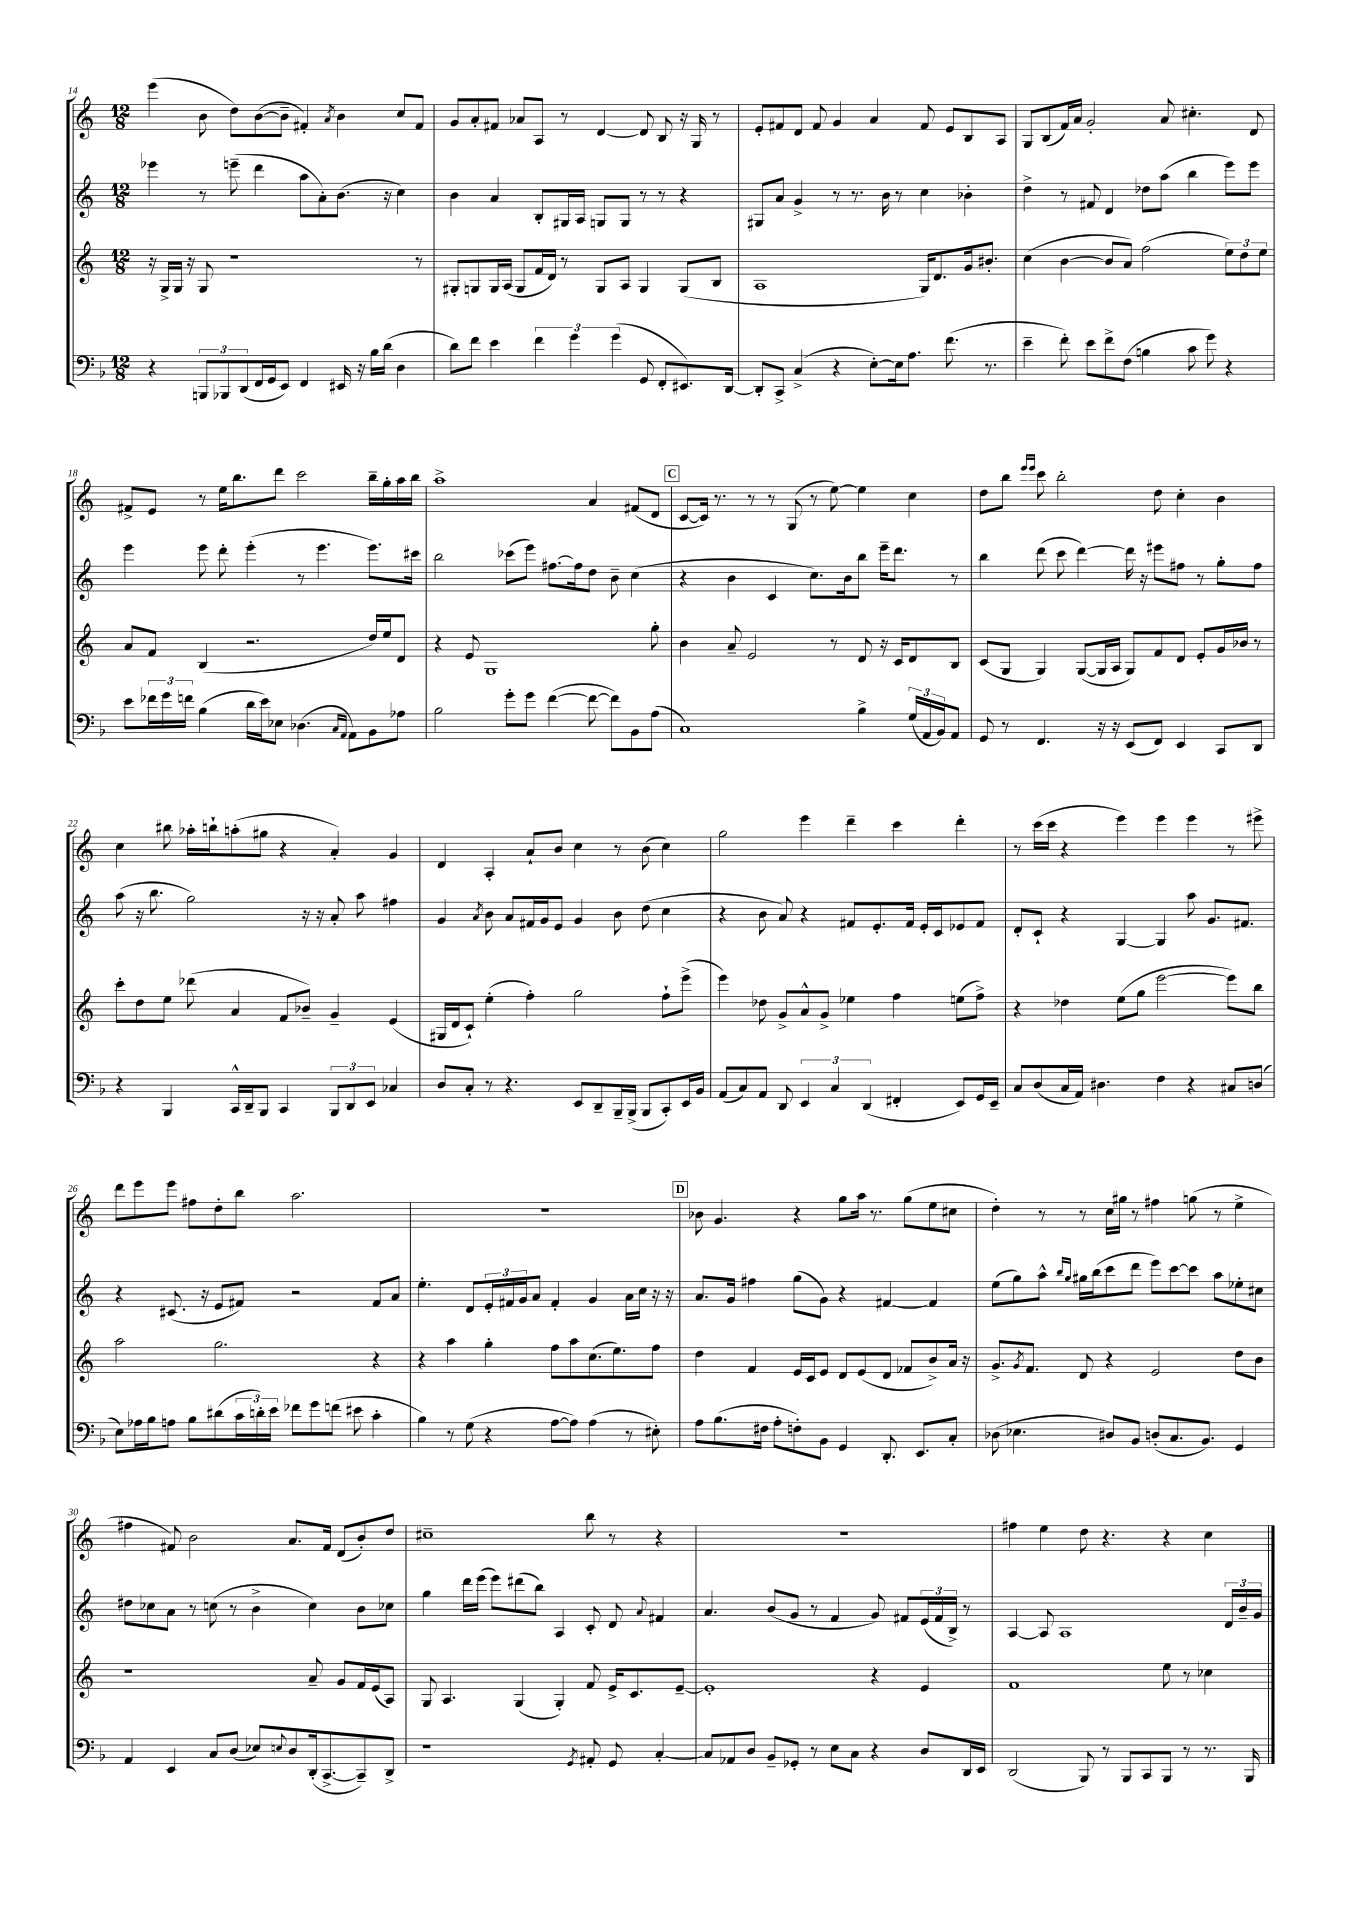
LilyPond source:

<<
\new StaffGroup <<
\new Staff = "s0" {
    \clef treble \key c \major \numericTimeSignature \time 12/8
    e'''4( b'8 d''8) b'8~( b'8-- fis'4-.) \acciaccatura { a'8 } b'4 c''8 fis'8 |
    g'8 a'8-. fis'8 aes'8 a8 r8 d'4~ d'8 b8 r16 g16 r8 |
    e'8-. fis'8 d'8 fis'8 g'4 a'4 fis'8 e'8 b8 a8 |
    g8 b8( f'16) a'16 g'2-. a'8 cis''4.-. d'8 |
    fis'8-> e'8 r8 e''16 b''8. d'''8 c'''2 b''16-- g''16-. a''16 b''16 |
    a''1-> a'4 fis'8( d'8 |
    \mark \markup { \box "C" } c'8~ c'16) r8. r8 r8 g8( r8 e''8~) e''4 c''4 |
    d''8 b''8 \grace { e'''16 e'''16 } c'''8 b''2-. d''8 c''4-. b'4 |
    c''4 bis''8 aes''16-. b''16-! a''8-.( gis''8 r4 a'4-.) g'4 |
    d'4 a4-. a'8-! b'8 c''4 r8 b'8( c''4) |
    g''2 e'''4 d'''4-- c'''4 d'''4-. |
    r8 c'''16( c'''16 r4 e'''4) e'''4 e'''4 r8 eis'''8-> |
    d'''8 e'''8 e'''8 fis''8 d''8-. b''8 a''2. |
    R1. |
    \mark \markup { \box "D" } bes'8 g'4. r4 g''8 a''16 r8. g''8( e''8 cis''8 |
    d''4-.) r8 r8 c''16 gis''16 r8 fis''4 g''8( r8 e''4-> |
    fis''4 fis'8) b'2 a'8. fis'16 d'8( b'8-.) d''8 |
    cis''1-- b''8 r8 r4 |
    R1. |
    fis''4 e''4 d''8 r4. r4 c''4 \bar "|." |
}
\new Staff = "s1" {
    \clef treble \key c \major \numericTimeSignature \time 12/8
    ees'''4 r8 e'''8--( d'''4 a''8 a'8-.) b'8.( r16 c''4) |
    b'4 a'4 b8-. gis16 a16 g8 g8 r8 r8 r4 |
    gis8 a'8 g'4-> r8 r8. b'16 r8 c''4 bes'4-. |
    d''4-> r8 fis'8 d'4 des''8 a''8( b''4 e'''8) e'''8 |
    e'''4 e'''8 d'''8-. e'''4-.( r8 e'''4. e'''8.) cis'''16 |
    b''2 ces'''8( e'''8) fis''8.~ fis''16 d''8 b'8-- c''4( |
    \mark \markup { \box "C" } r4 b'4 c'4 c''8.) b'16 b''8 e'''16-- d'''8. r8 |
    b''4 d'''8( c'''8 d'''4~) d'''16 r16 eis'''8 fis''8 r8 g''8-. fis''8 |
    a''8( r16 b''8. g''2) r16 r16 a'8-. a''8 fis''4 |
    g'4 \acciaccatura { a'8 } b'8 a'8 fis'16 g'16 e'8 g'4 b'8 d''8( c''4 |
    r4 b'8 a'8) r4 fis'8 e'8.-. fis'16 e'16-. c'16 ees'8 fis'8 |
    d'8-. c'8-! r4 g4~ g4 a''8 g'8. fis'8. |
    r4 cis'8.( r16 e'8 fis'8) r2 fis'8 a'8 |
    e''4.-. d'8 \tuplet 3/2 { e'16-. fis'16 g'16 } a'8 fis'4-. g'4 a'16 c''16 r16 r16 |
    \mark \markup { \box "D" } a'8. g'16 fis''4 g''8( g'8) r4 fis'4~ fis'4 |
    e''8( g''8) a''8-^ \grace { b''16 g''16 } gis''16 b''16( c'''8 d'''8 e'''8) c'''8~ c'''8 a''8 ees''8-. cis''8 |
    dis''8 ces''8 a'8 r8 c''8( r8 b'4-> c''4) b'8 ces''8 |
    g''4 d'''16 e'''16( e'''8) dis'''8( b''8) a4 c'8-. d'8 \appoggiatura { a'8 } fis'4 |
    a'4. b'8( g'8 r8 f'4 g'8) fis'8 \tuplet 3/2 { e'16( fis'16 b16->) } r8 |
    a4~ a8 a1 \tuplet 3/2 { d'16 b'16-- g'16 } \bar "|." |
}
\new Staff = "s2" {
    \clef treble \key c \major \numericTimeSignature \time 12/8
    r16 g16-> g16 r16 g8 r1 r8 |
    gis8-. g8 g16 a16( g8 f'16 d'16) r8 g8 a8 g4 g8( b8 |
    a1 g16) d'8. g'16 bis'8.-. |
    c''4( b'4~ b'8 a'8) f''2( \tuplet 3/2 { e''8) d''8 e''8 } |
    a'8 f'8 b4( r2. d''16) e''16 d'8 |
    r4 e'8 g1 g''8-. |
    \mark \markup { \box "C" } b'4 a'8-- e'2 r8 d'8 r16 c'16 d'8 b8 |
    c'8( g8 g4) g8~( g16 a16 g8) f'8 d'8 e'8-. g'16 bes'16 r8 |
    c'''8-. d''8 e''8 des'''8( a'4 f'8 bes'8--) g'4-- e'4( |
    gis16 d'16 c'8-!) e''4-.( f''4-.) g''2 f''8-! e'''8->( |
    e'''4) des''8 g'8-> a'8-^ g'8-> ees''4 f''4 e''8( f''8->) |
    r4 des''4 e''8( g''8 e'''2~ e'''8) b''8 |
    a''2 g''2. r4 |
    r4 a''4 g''4-. f''8 a''8 c''8.( e''8.) f''8 |
    \mark \markup { \box "D" } d''4 f'4 e'16 c'16 e'8 d'8 e'8( d'8 fes'8 b'8->) a'16 r16 |
    g'8.-> \acciaccatura { g'8 } f'8. d'8 r4 e'2 d''8 b'8 |
    r1 a'8-- g'8 f'16 e'16( a8) |
    g8 a4. g4( g4-.) f'8 e'16-> c'8. e'8~-- |
    e'1-. r4 e'4 |
    f'1 e''8 r8 ces''4 \bar "|." |
}
\new Staff = "s3" {
    \clef bass \key f \major \numericTimeSignature \time 12/8
    r4 \tuplet 3/2 { b,,8 bes,,8 d,8( } f,16 g,16 e,8) f,4 eis,16 r16 bes16 d'16( d4 |
    d'8) f'8 e'4 \tuplet 3/2 { f'4 g'4 g'4( } g,8 f,8-. eis,8.) d,16~ |
    d,8-. c,8-> c4->( r4 e8~-.) e16 a8. f'8.( r8. |
    e'4-- f'8-.) e'8 f'8-> f8( b4 c'8 g'8) r4 |
    e'8 \tuplet 3/2 { fes'16 g'16 f'16 } bes4( d'16 e'16) ees8 des4.( \grace { c16 a,16 } a,8) bes,8 aes8 |
    bes2 g'8-. g'8 f'4~( f'8~ f'8) bes,8 a8( |
    \mark \markup { \box "C" } c1) bes4-> \tuplet 3/2 { g16( a,16 bes,16) } a,8 |
    g,8 r8 f,4. r16 r16 e,8( f,8) e,4 c,8 d,8 |
    r4 bes,,4 c,16-^ d,16-- bes,,8 c,4 \tuplet 3/2 { bes,,8 d,8 e,8 } ces4 |
    d8 c8-. r8 r4. e,8 d,8-- bes,,16-- bes,,16->( bes,,8 c,8-.) e,16 bes,16 |
    a,8( c8) a,8 d,8 \tuplet 3/2 { e,4 c4 d,4( } fis,4-. e,8) g,16 e,16-- |
    c8 d8( c16 a,16) dis4. f4 r4 cis8 d8( |
    e8) aes16 bes16 a8 bes8 dis'8( \tuplet 3/2 { c'16 d'16-.) e'16 } fes'8 g'8 f'8( eis'8 c'4-. |
    bes4) r8 g8( r4 a8~ a8) a4( r8 eis8-.) |
    \mark \markup { \box "D" } a8 bes8.( fis16 a8-. f8-.) bes,8 g,4 d,8.-. e,8. c8-. |
    des8( ees4. dis8) bes,8 d8-.( c8. bes,8.) g,4 |
    a,4 e,4 c8 d8( ees8) \appoggiatura { e8 } d8 d,16-.( c,8.~-> c,8--) d,8-> |
    r1 \acciaccatura { g,8 } ais,8-. g,8 c4~-. |
    c8 aes,8 d8 bes,8-- ges,8-. r8 e8 c8 r4 d8 d,16 e,16 |
    d,2( bes,,8) r8 bes,,8 c,8 bes,,8 r8 r8. bes,,16 \bar "|." |
}
>>
>>
\layout { \context { \Score currentBarNumber = #14 } }
